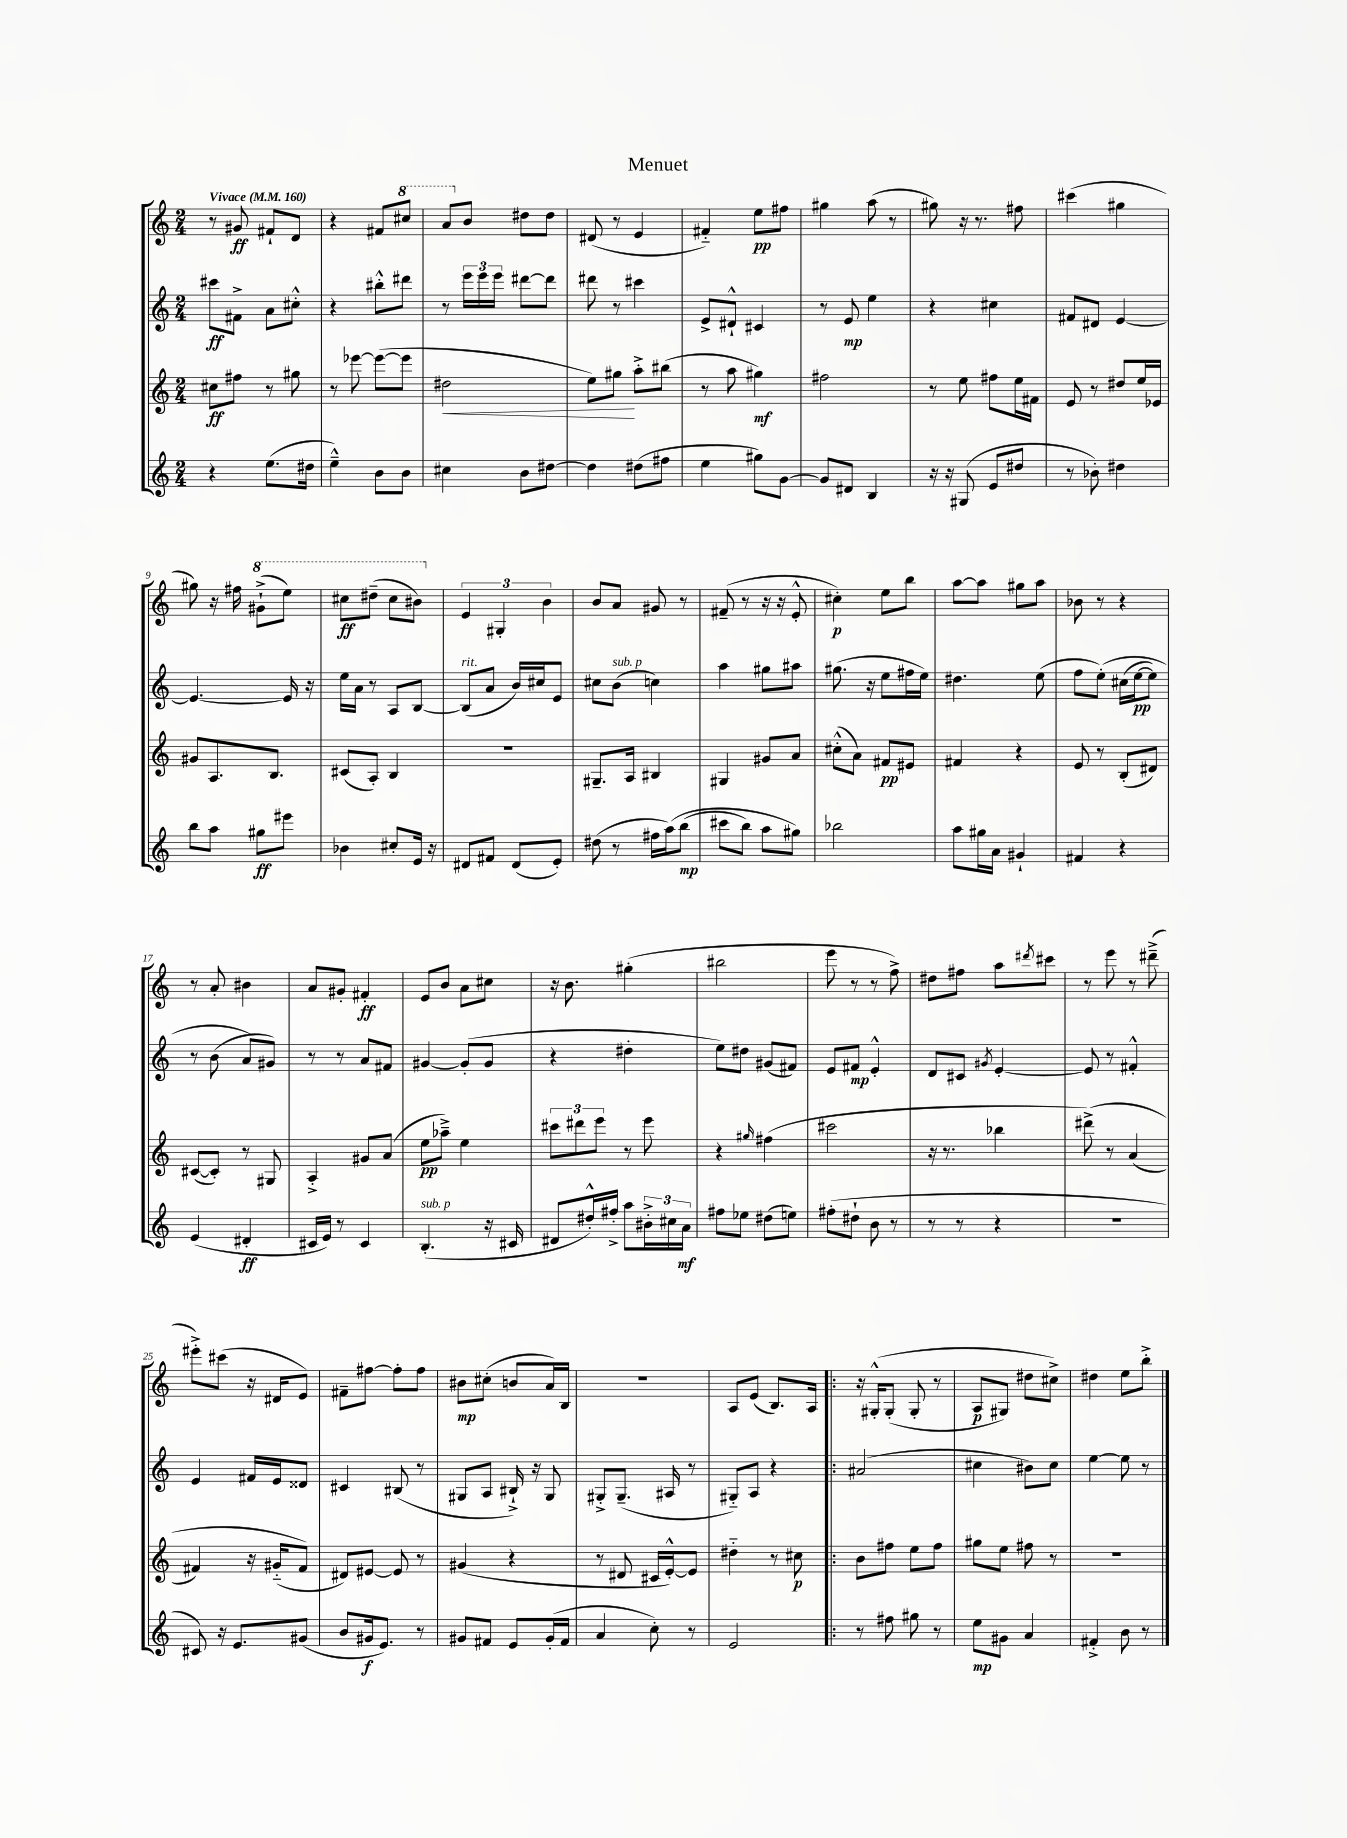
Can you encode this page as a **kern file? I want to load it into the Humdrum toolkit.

**kern	**kern	**kern	**kern
*staff4	*staff3	*staff2	*staff1
*clefG2	*clefG2	*clefG2	*clefG2
*k[]	*k[]	*k[]	*k[]
*M2/4	*M2/4	*M2/4	*M2/4
*MM160	*MM160	*MM160	*MM160
4r	8cc#\L	8ccc#\L	8r
.	8ff#\J	8f#^\J	8g#/
(8.ee\L	8r	8a\L	8f#`/L
.	8gg#\	8cc#'^^\J	8d/J
16dd#\Jk	.	.	.
=	=	=	=
4ee~^^\)	8r	4r	4r
.	[8eee-\	.	.
8b\L	(8eee-\_L	8bb#'^^\L	8f#/L
8b\J	8eee-\]J	8ddd#\J	8ccc#/J
=	=	=	=
4cc#\	2dd#\	8r	8aa/L
.	.	24eee\LL	8b/J
.	.	24eee\	.
.	.	24eee\JJ	.
8b\L	.	[8ddd#\L	8dd#\L
[8dd#\J	.	8ddd#\]J	8dd#\J
=	=	=	=
4dd#\]	8ee\L)	8ddd#\	(8d#/
.	8gg#\J	8r	8r
(8dd#\L	8aa'^\L	4ccc#\	4e/
8ff#\J	(8bb#\J	.	.
=	=	=	=
4ee\	8r	8e^/L	4f#'~/)
.	8aa\	8d#`^^/J	.
8gg#\L)	4gg#\)	4c#/	8ee\L
[8g\J	.	.	8ff#\J
=	=	=	=
8g/]L	2ff#\	8r	4gg#\
8d#/J	.	8e/	.
4B/	.	4ee\	(8aa\
.	.	.	8r
=	=	=	=
16r	8r	4r	8gg#\)
16r	.	.	.
(8G#/	8ee\	.	16r
.	.	.	8.r
8e/L	8ff#\L	4cc#\	.
8dd#/J	16ee\L	.	8ff#\
.	16f#\JJ	.	.
=	=	=	=
8r	8e/	8f#/L	(4ccc#\
8b-'\)	8r	8d#/J	.
4dd#\	8dd#/L	[4e/	4gg#\
.	16ee/L	.	.
.	16e-/JJ	.	.
=	=	=	=
8bb\L	8g#/L	4.e/_	8gg#\)
8aa\J	8.A/	.	16r
.	.	.	16ff#\
8gg#\L	.	.	(8gg#`^\L
.	8.B/J	.	.
8eee#\J	.	16e/]	8eee\J)
.	.	16r	.
=	=	=	=
4b-\	(8c#/L	16ee\LL	8ccc#\L
.	.	16a\JJ	.
.	8A'/J)	8r	(8ddd#~\J
8cc#'/L	4B/	8A/L	8ccc#\L
16e/Jk	.	[8B/J	8bb#\J)
16r	.	.	.
=	=	=	=
8d#/L	2r	(8B/]L	6e/
8f#/J	.	8a/J	.
.	.	.	6G#'/
(8d#/L	.	16b/LL)	.
.	.	16cc#/J	.
.	.	.	6b\
8e'/J)	.	8e/J	.
=	=	=	=
(8dd#\	8.G#~/L	8cc#\L	8b/L
8r	.	(8b\J	8a/J
.	16A/Jk	.	.
16ff#\LL	4B#/	4cc\)	8g#/
&(16aa\J)	.	.	.
(8bb\J	.	.	8r
=	=	=	=
8ccc#\L	4G#/	4aa\	(8f#~/
8bb\J)	.	.	8r
8aa\L	8g#/L	8gg#\L	16r
.	.	.	16r
8gg#\J&)	8a/J	8aa#\J	8e'^^/
=	=	=	=
2bb-\	(8cc#'^^\L	(8.gg#\	4cc#'\)
.	8a\J)	.	.
.	.	16r	.
.	8f#/L	8ee\L	8ee\L
.	8e#/J	16ff#\L	8bb\J
.	.	16ee\JJ)	.
=	=	=	=
8aa\L	4f#/	4.dd#\	[8aa\L
16gg#\L	.	.	8aa\]J
16a\JJ	.	.	.
4g#`/	4r	.	8gg#\L
.	.	(8ee\	8aa\J
=	=	=	=
4f#/	8e/	8ff\L	8b-\
.	8r	&(8ee'\J)	8r
4r	(8B'/L	(16cc#\LL	4r
.	.	[16ee\J	.
.	8d#/J)	8ee\]J)	.
=	=	=	=
(4e/	([8c#/L	8r	8r
.	8c#'/]J)	(8b\	8a'/
4d#'/	8r	8a/L&)	4b#\
.	8G#/	8g#/J)	.
=	=	=	=
16c#/LL	4A'^/	8r	8a/L
16e/JJ)	.	.	.
8r	.	8r	8g#'/J
4c#/	8g#/L	8a/L	4f#'/
.	(8a/J	8f#/J	.
=	=	=	=
(4.B'/	8ee\L	[4g#/	8e/L
.	8aa-~^\J)	.	8b/J
.	4ee\	(8g#'/]L	8a\L
16r	.	8g#/J	8cc#\J
16c#/	.	.	.
=	=	=	=
8d#/L	12ccc#\L	4r	16r
.	.	.	8.b\
.	12ddd#\	.	.
16dd#'^^/L)	.	.	.
.	12eee\J	.	.
16ff#'^/JJ	.	.	.
8aa\L	8r	4dd#'\	(4gg#'\
24b#'^\L	8eee\	.	.
24cc#\	.	.	.
24a\JJ	.	.	.
=	=	=	=
8ff#\L	4r	8ee\L)	2bb#\
8ee-\J	.	8dd#\J	.
.	16qqgg#/	.	.
(8dd#\L	(4ff#\	(8g#/L	.
8ee\J)	.	8f#/J)	.
=	=	=	=
(8ff#'\L	2ccc#\	8e/L	8eee\
8dd#`\J	.	8f#/J	8r
8b\	.	4e'^^/	8r
8r	.	.	8ff^\)
=	=	=	=
8r	16r	8d/L	8dd#\L
.	8.r	.	.
8r	.	8c#/J	8ff#\J
.	.	8qg#/	.
4r	4bb-\	[4e'/	8aa\L
.	.	.	8qddd#/
.	.	.	8ccc#\J
=	=	=	=
2r	&(8ddd#^\)	8e/]	8r
.	8r	8r	8eee\
.	(4a/	4f#'^^/	8r
.	.	.	(8ddd#~^\
=	=	=	=
8c#/)	4f#/)	4e/	8eee#'^\L)
16r	.	.	(8ccc#\J
8.e/L	.	.	.
.	16r	16f#/LL	16r
.	(16g#'~/LK	16e/J	16d#/LK
(8g#/J	8f#/J&)	8d##/J	8e/J)
=	=	=	=
8b/L	8d#/L)	4c#/	8f#~\L
16g#/k	[8e#/J	.	[8ff#\J
8.e/J)	.	.	.
.	8e#/]	(8B#/	8ff#'\]L
8r	8r	8r	8ff#\J
=	=	=	=
8g#/L	(4g#/	8G#/L	8b#\L
8f#/J	.	8A/J	(8cc#'\J
8e/L	4r	16B#`^/)	8b/L
.	.	16r	.
(16g#'/L	.	8G#/	16a/L)
16f#/JJ	.	.	16B/JJ
=	=	=	=
4a/	8r	8G#'^/L	2r
.	8d#/	(8.G#~/J	.
8cc'\)	16c#/LL	.	.
.	[16e'^^/J)	16A#/	.
8r	8e/]J	8r	.
=	=	=	=
2e/	4dd#'~\	8G#'~/L)	8A/L
.	.	8A/J	(8e/J
.	8r	4r	8.B/L)
.	8cc#\	.	.
.	.	.	16A/Jk
=!|:	=!|:	=!|:	=!|:
8r	8b\L	(2a#/	16r
.	.	.	&(16G#'^^/LK
8ff#\	8ff#\J	.	(8G#'/J
8gg#\	8ee\L	.	8G#'/
8r	8ff#\J	.	8r
=	=	=	=
8ee\L	8gg#\L	4cc#\	8A/L
8g#\J	8ee\J	.	8G#/J)
4a/	8ff#\	8b#\L)	8dd#\L
.	8r	8cc#\J	8cc#^\J&)
=	=	=	=
4f#'^/	2r	[4ee\	4dd#\
8b\	.	8ee\]	8ee\L
8r	.	8r	8bb'^\J
==	==	==	==
*-	*-	*-	*-
